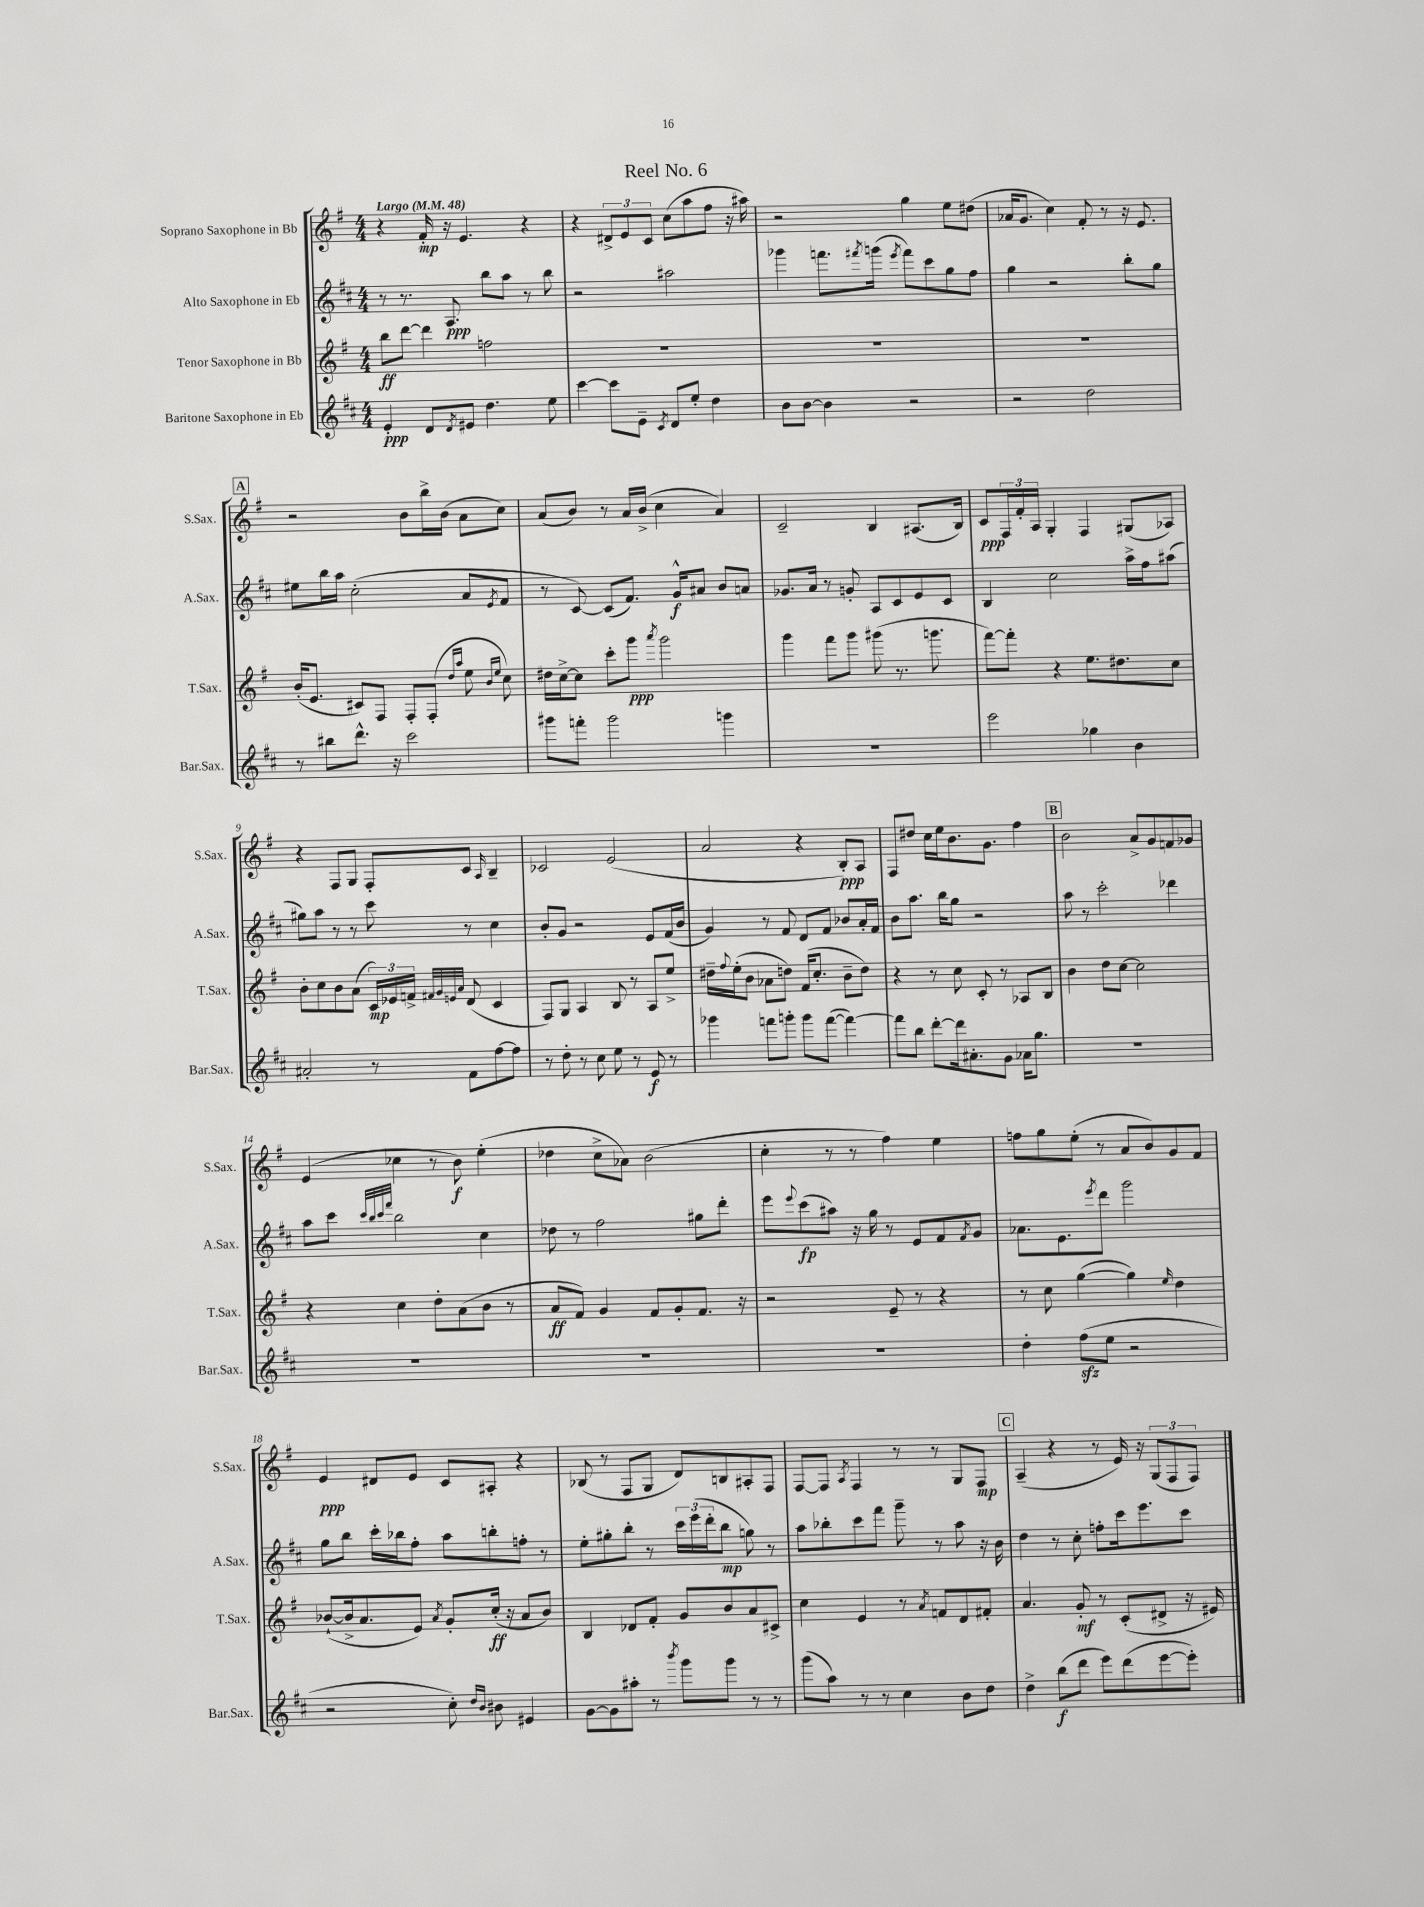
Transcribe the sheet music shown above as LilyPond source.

\header { title = "Reel No. 6" }
<<
\new StaffGroup <<
\new Staff = "s0" \with { instrumentName = "Soprano Saxophone in Bb" shortInstrumentName = "S.Sax." } {
    \clef treble \key g \major \numericTimeSignature \time 4/4 \tempo "Largo" 4 = 48
    r4 fis'16-.\mp r16 e'4. r4 |
    r4 \tuplet 3/2 { dis'8-> e'8 c'8 } c''8( a''8 fis''8 r16 ais''16) |
    r2 g''4 e''8 dis''8( |
    aes'16 g'8. c''4) fis'8-. r8 r16 e'8. |
    \mark \markup { \box "A" } r2 b'8 b''16-> b'16( a'8 c''8) |
    a'8( b'8) r8 a'16 b'16->( c''4 a'4) |
    c'2-- b4 ais8.( b16) |
    c'8\ppp \tuplet 3/2 { fis16 fis'16-. a16 } g4-. fis4 gis8( aes8) |
    r4 fis8 g8 fis8-. c'8 \grace { a16 } b4-- |
    ces'2 e'2( |
    a'2 r4 b8-.\ppp) a8 |
    fis8 dis''8 c''16 e''16 b'8. g'8. fis''4 |
    \mark \markup { \box "B" } b'2 a'8-> g'8 f'8 ges'8 |
    e'4( ces''4 r8 b'8\f) e''4-.( |
    des''4 c''8-> aes'8) b'2( |
    c''4-. r8 r8 fis''4) e''4 |
    f''8 g''8 e''8-.( r8 a'8 b'8) g'8 fis'8 |
    e'4\ppp dis'8 e'8 c'8 ais8-. r4 |
    bes8( r8 fis8 g8 d'8) b8 ais8-. fis8 |
    fis8~ fis8 \acciaccatura { a8 } fis4 r8 r8 g8 fis8\mp |
    \mark \markup { \box "C" } a4--( r4 r8 e'16) r16 \tuplet 3/2 { g8( fis8 fis8) } \bar "|." |
}
\new Staff = "s1" \with { instrumentName = "Alto Saxophone in Eb" shortInstrumentName = "A.Sax." } {
    \clef treble \key d \major \numericTimeSignature \time 4/4
    r8 r8. a8.\ppp b''8 a''8 r8 b''8 |
    r2 ais''2 |
    ges'''4 f'''8. \acciaccatura { fis'''8 } g'''16( \acciaccatura { e'''8 } fis'''8) cis'''8 g''8 fis''8 |
    g''4 r2 b''8-. g''8 |
    \mark \markup { \box "A" } eis''8 b''16 a''16 cis''2-.( a'8 \acciaccatura { e'8 } fis'8 |
    r8 cis'8~) cis'8( fis'8.) g'16-^\f ais'8 b'8 a'8 |
    ges'8. a'16 r8 g'8-. a8 cis'8 e'8 cis'8 |
    b4 cis''2 a''16-> fis''16 ais''8( |
    gis''8) a''8 r8 r8 cis'''8 r8 cis''4 |
    b'8-. g'8 r2 e'8 fis'16( b'16 |
    g'4) r8 fis'8 d'8 fis'8 bes'8 a'16-. fis'16 |
    b'8 a''8. b''16 g''8 r2 |
    \mark \markup { \box "B" } a''8 r8 cis'''2-. des'''4 |
    a''8 cis'''8 \grace { cis'''32 b''32 cis'''32 fis'''32 } b''2 cis''4 |
    des''8 r8 fis''2 gis''8 d'''8-. |
    e'''8 \appoggiatura { e'''8 } cis'''8\fp( ais''8) r16 g''16 r8 e'8 fis'8 \acciaccatura { fis'8 } g'8 |
    aes'8. e'8. \acciaccatura { e'''8 } d'''8 g'''2 |
    g''8 b''8 cis'''16-. bes''16 fis''8-. a''8 b''8-. f''8-. r8 |
    e''8-. gis''8-. b''8-. r8 \tuplet 3/2 { cis'''16 e'''16( d'''16-. } b''8\mp g''8) r8 |
    a''8 bes''8-. cis'''8 fis'''8 g'''8-- r8 a''8 r16 b'16 |
    \mark \markup { \box "C" } d''4 r8 cis''8-. f''8-. cis'''16 e'''8. cis'''8 \bar "|." |
}
\new Staff = "s2" \with { instrumentName = "Tenor Saxophone in Bb" shortInstrumentName = "T.Sax." } {
    \clef treble \key g \major \numericTimeSignature \time 4/4
    b''8\ff d'''8~ d'''4 f''2 |
    R1 |
    R1 |
    R1 |
    \mark \markup { \box "A" } b'16-.( e'8. cis'8) fis8 fis8-. fis8-.( \grace { d''16 a''16 } e''8 \grace { b'16 e''16 } c''8) |
    dis''16 c''16~-> c''8 c'''8-. g'''8\ppp \acciaccatura { a'''8 } g'''2 |
    g'''4 fis'''8 g'''8 gis'''8( r8. g'''8. |
    fis'''8~) fis'''8-. r4 e''8. dis''8. c''8 |
    b'8-. c''8 b'8 a'8( \tuplet 3/2 { c'16\mp) ees'16 f'16-> } \grace { fis'32 g'32 e'32 a'32 } d'8( c'4 |
    fis8) g8 a4 b8 r8 a8 e''8-> |
    dis''16-- \appoggiatura { fis''8 } e''16-.( b'8 aes'8 d''8) fis'16( c''8.-. b'8-- d''8) |
    r4 r8 c''8 c'8-. r8 aes8 b8 |
    \mark \markup { \box "B" } b'4 d''8 c''8~ c''2 |
    r4 c''4 d''8-. a'8( b'8 r8 |
    a'8\ff fis'8) g'4 fis'8 g'8-. fis'8. r16 |
    r2 e'8-- r8 r4 |
    r8 c''8 g''4~( g''4) \grace { e''16 } d''4 |
    bes'8~-!( bes'16-> a'8. e'8) \acciaccatura { a'8 } g'8-. c''16-.\ff( r16 a'8 bes'8) |
    b4 des'8 fis'8-. g'8 b'8 a'8 cis'8-> |
    c''4 e'4 r8 \acciaccatura { a'8 } f'8 d'8 fis'8-. |
    \mark \markup { \box "C" } a'4. g'8-.\mf r8 c'8-.( dis'8-> r16 eis'16) \bar "|." |
}
\new Staff = "s3" \with { instrumentName = "Baritone Saxophone in Eb" shortInstrumentName = "Bar.Sax." } {
    \clef treble \key d \major \numericTimeSignature \time 4/4
    e'4-.\ppp d'8 \acciaccatura { d'8 } eis'8 d''4. e''8 |
    cis'''4~ cis'''8 e'8-- \acciaccatura { cis'8 } d'8 e''8-. d''4 |
    b'8 b'8~ b'4 r2 |
    r2 d''2 |
    \mark \markup { \box "A" } r8 bis''8 d'''8.-^ r16 cis'''2 |
    gis'''8 f'''8-. gis'''2 g'''4 |
    R1 |
    e'''2 ges''4 b'4 |
    ais'2-. r8 fis'8 fis''8~ fis''8 |
    r8 d''8-. r8 cis''8 e''8 r8 e'8\f r8 |
    ges'''4 f'''8 g'''8-. g'''8 f'''8~( f'''4~) |
    f'''8 b''8 d'''8~-. d'''16 ais'8.-. g'8 aes'16 g''8. |
    \mark \markup { \box "B" } R1 |
    R1 |
    R1 |
    R1 |
    d''4-. fis''8\sfz( e''8 r2 |
    r2 cis''8-.) \grace { d''16 b'16 } bis'8 eis'4 |
    g'8~ g'8 ais''8-. r8 \acciaccatura { b'''8 } g'''8 g'''8 r8 r8 |
    g'''8( a''8) r8 r8 cis''4 b'8 d''8 |
    \mark \markup { \box "C" } d''4-> b''8\f( d'''8 e'''8) d'''8( e'''8~ e'''8-.) \bar "|." |
}
>>
>>
